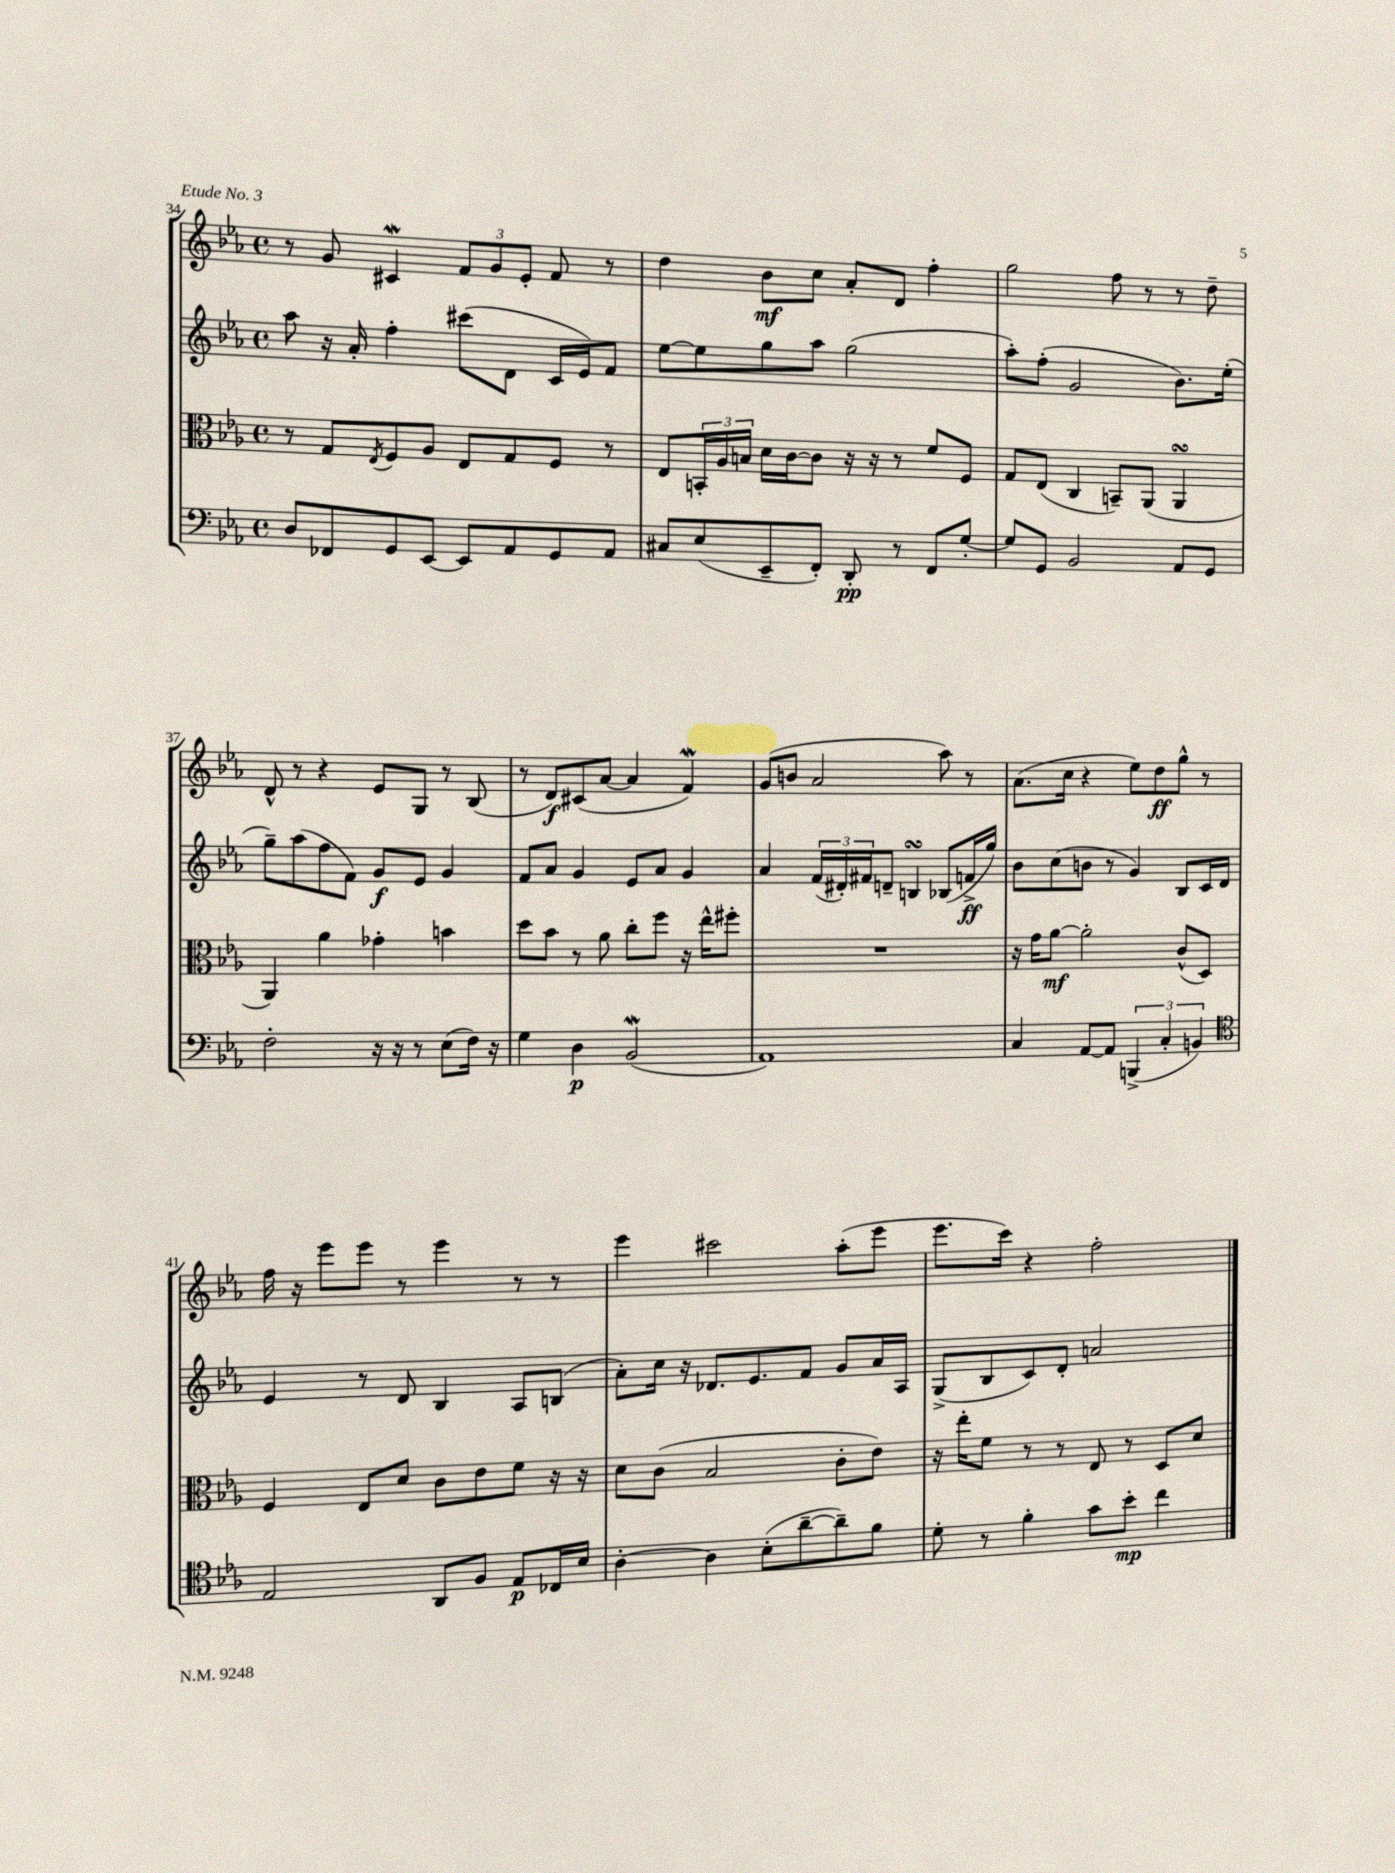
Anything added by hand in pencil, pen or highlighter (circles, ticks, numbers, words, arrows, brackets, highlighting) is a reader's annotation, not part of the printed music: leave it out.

**kern	**dynam	**kern	**dynam	**kern	**dynam	**kern	**dynam
*part4	*part4	*part3	*part3	*part2	*part2	*part1	*part1
*staff4	*staff4	*staff3	*staff3	*staff2	*staff2	*staff1	*staff1
*clefF4	*	*clefC3	*	*clefG2	*	*clefG2	*
*k[b-e-a-]	*	*k[b-e-a-]	*	*k[b-e-a-]	*	*k[b-e-a-]	*
*M4/4	*	*M4/4	*	*M4/4	*	*M4/4	*
*met(c)	*	*met(c)	*	*met(c)	*	*met(c)	*
=34	=34	=34	=34	=34	=34	=34	=34
8D/L	.	8r	.	8aa-\	.	8r	.
8FF-X/	.	8G/L	.	16r	.	8g/	.
.	.	.	.	16a-'/	.	.	.
.	.	8qE-/	.	.	.	.	.
8GG/	.	8F/	.	4ff'\	.	4c#XW/	.
[8EE-/J	.	8A-/J	.	.	.	.	.
8EE-/L]	.	8E-/L	.	(8ccc#X\L	.	12f/L	.
.	.	.	.	.	.	12g/	.
8AA-/	.	8G/	.	8d\J	.	.	.
.	.	.	.	.	.	12e-'/J	.
8GG/	.	8F/J	.	16c/LL	.	8f/	.
.	.	.	.	16e-/J)	.	.	.
8AA-/J	.	8r	.	8f/J	.	8r	.
=35	=35	=35	=35	=35	=35	=35	=35
8C#X/L	.	8E-/L	.	[8ee-\L	.	4dd\	.
(8E-/	.	24BBn'/L	.	8ee-\]	.	.	.
.	.	24A-/	.	.	.	.	.
.	.	24Bn/JJ	.	.	.	.	.
8EE-~/	.	16d\LL	.	8gg\	.	8b-\L	mf
.	.	[16c\J	.	.	.	.	.
8FF'/J)	.	8c\J]	.	8aa-\J	.	8cc\J	.
8DD'/	pp	16r	.	(2gg\	.	8a-'/L	.
.	.	16r	.	.	.	.	.
8r	.	8r	.	.	.	8d/J	.
8FF/L	.	8f/L	.	.	.	4ff'\	.
[8G'/J	.	8F/J	.	.	.	.	.
=36	=36	=36	=36	=36	=36	=36	=36
8G/L]	.	8G/L	.	8aa-'\L)	.	2gg\	.
8GG/J	.	(8E-/J	.	(8ff'\J	.	.	.
2BB-/	.	4C/	.	2g/	.	.	.
.	.	8BBn~/L)	.	.	.	8ff\	.
.	.	(8AA-/J	.	.	.	8r	.
8AA-/L	.	4AA-sSSs/	.	8.b-\L)	.	8r	.
8GG/J	.	.	.	.	.	8dd~\	.
.	.	.	.	(16ee-'\Jk	.	.	.
!!LO:LB:g=z
=37	=37	=37	=37	=37	=37	=37	=37
2F'\	.	4AA-/)	.	8gg~\L)	.	8d^^/	.
.	.	.	.	(8aa-\	.	8r	.
.	.	4a-\	.	8ff\	.	4r	.
.	.	.	.	8f\J)	.	.	.
16r	.	4g-X'\	.	8g/L	f	8e-/L	.
16r	.	.	.	.	.	.	.
8r	.	.	.	8e-/J	.	8G/J	.
(8E-\L	.	4bn\	.	4g/	.	8r	.
16F\Jk)	.	.	.	.	.	(8B-/	.
16r	.	.	.	.	.	.	.
=38	=38	=38	=38	=38	=38	=38	=38
4G\	.	8dd\L	.	8f/L	.	8r	.
.	.	8b-\J	.	8a-/J	.	8d/L)	f
4D\	p	8r	.	4g/	.	(8c#X/	.
.	.	8a-\	.	.	.	[8a-/J	.
(2BB-W/	.	8cc'\L	.	8e-/L	.	4a-/]	.
.	.	8ff\J	.	8a-/J	.	.	.
.	.	16r	.	4g/	.	4fW/)	.
.	.	16ee-^^\KL	.	.	.	.	.
.	.	8ff#X'\J	.	.	.	.	.
=39	=39	=39	=39	=39	=39	=39	=39
1AA-)	.	1r	.	4a-/	.	(8g/L	.
.	.	.	.	.	.	8bn/J	.
.	.	.	.	(24f/LL	.	2a-/	.
.	.	.	.	24d#X'/)	.	.	.
.	.	.	.	24f#X/J	.	.	.
.	.	.	.	8dn~/J	.	.	.
.	.	.	.	4BnsSsS/	.	.	.
.	.	.	.	(8B-X/L	.	8aa-\)	.
.	.	.	.	16fn^/L	ff	8r	.
.	.	.	.	16gg/JJ)	.	.	.
=40	=40	=40	=40	=40	=40	=40	=40
4C/	.	16r	.	8b-\L	.	(8.a-\L	.
.	.	16g\KL	.	.	.	.	.
.	.	[8a-\J	mf	(8cc\	.	.	.
.	.	.	.	.	.	16cc\Jk	.
[8AA-/L	.	2a-'\]	.	8bn\J	.	4r	.
8AA-/J]	.	.	.	8r	.	.	.
(6BBBn^/	.	.	.	4g/)	.	8ee-\L)	.
.	.	.	.	.	.	8dd\	ff
6C'/	.	.	.	.	.	.	.
.	.	(8c^^/L	.	8B-/L	.	8gg^^\J	.
6BBn/)	.	.	.	.	.	.	.
.	.	8D/J)	.	16c/L	.	8r	.
.	.	.	.	16d/JJ	.	.	.
!!LO:LB:g=z
=41	=41	=41	=41	=41	=41	=41	=41
*clefC4	*	*	*	*	*	*	*
2E-/	.	4F/	.	4e-/	.	16ff\	.
.	.	.	.	.	.	16r	.
.	.	.	.	.	.	8eee-\L	.
.	.	8E-/L	.	8r	.	8eee-\J	.
.	.	8d/J	.	8d/	.	8r	.
8AA-/L	.	8c\L	.	4B-/	.	4eee-\	.
8F/J	.	8e-\	.	.	.	.	.
8E-/L	p	8f\J	.	8A-/L	.	8r	.
16C-X/L	.	16r	.	(8Bn/J	.	8r	.
16B-/JJ	.	16r	.	.	.	.	.
=42	=42	=42	=42	=42	=42	=42	=42
[4A-'\	.	8d\L	.	8a-'\L)	.	4eee-\	.
.	.	(8c\J	.	16cc\Jk	.	.	.
.	.	.	.	16r	.	.	.
4A-\]	.	2B-/	.	8.d-X/L	.	2ccc#X\	.
.	.	.	.	8.e-/	.	.	.
(8B-'\L	.	.	.	.	.	.	.
[8a-~\	.	.	.	8f/J	.	.	.
8a-~\])	.	8c'\L	.	8g/L	.	(8aa-'\L	.
8f\J	.	8e-\J)	.	16a-/L	.	8eee-\J	.
.	.	.	.	16A-/JJ	.	.	.
=43	=43	=43	=43	=43	=43	=43	=43
8d'\	.	16r	.	(8G^/L	.	8.eee-\L	.
.	.	16ee-'\KL	.	.	.	.	.
8r	.	8f\J	.	8B-/	.	.	.
.	.	.	.	.	.	16ccc\Jk)	.
4f'\	.	8r	.	8c/)	.	4r	.
.	.	8r	.	8d'/J	.	.	.
8g\L	.	8E-/	.	2an/	.	2ff'\	.
8b-'\J	mp	8r	.	.	.	.	.
4cc\	.	8D/L	.	.	.	.	.
.	.	8d/J	.	.	.	.	.
==	==	==	==	==	==	==	==
*-	*-	*-	*-	*-	*-	*-	*-
